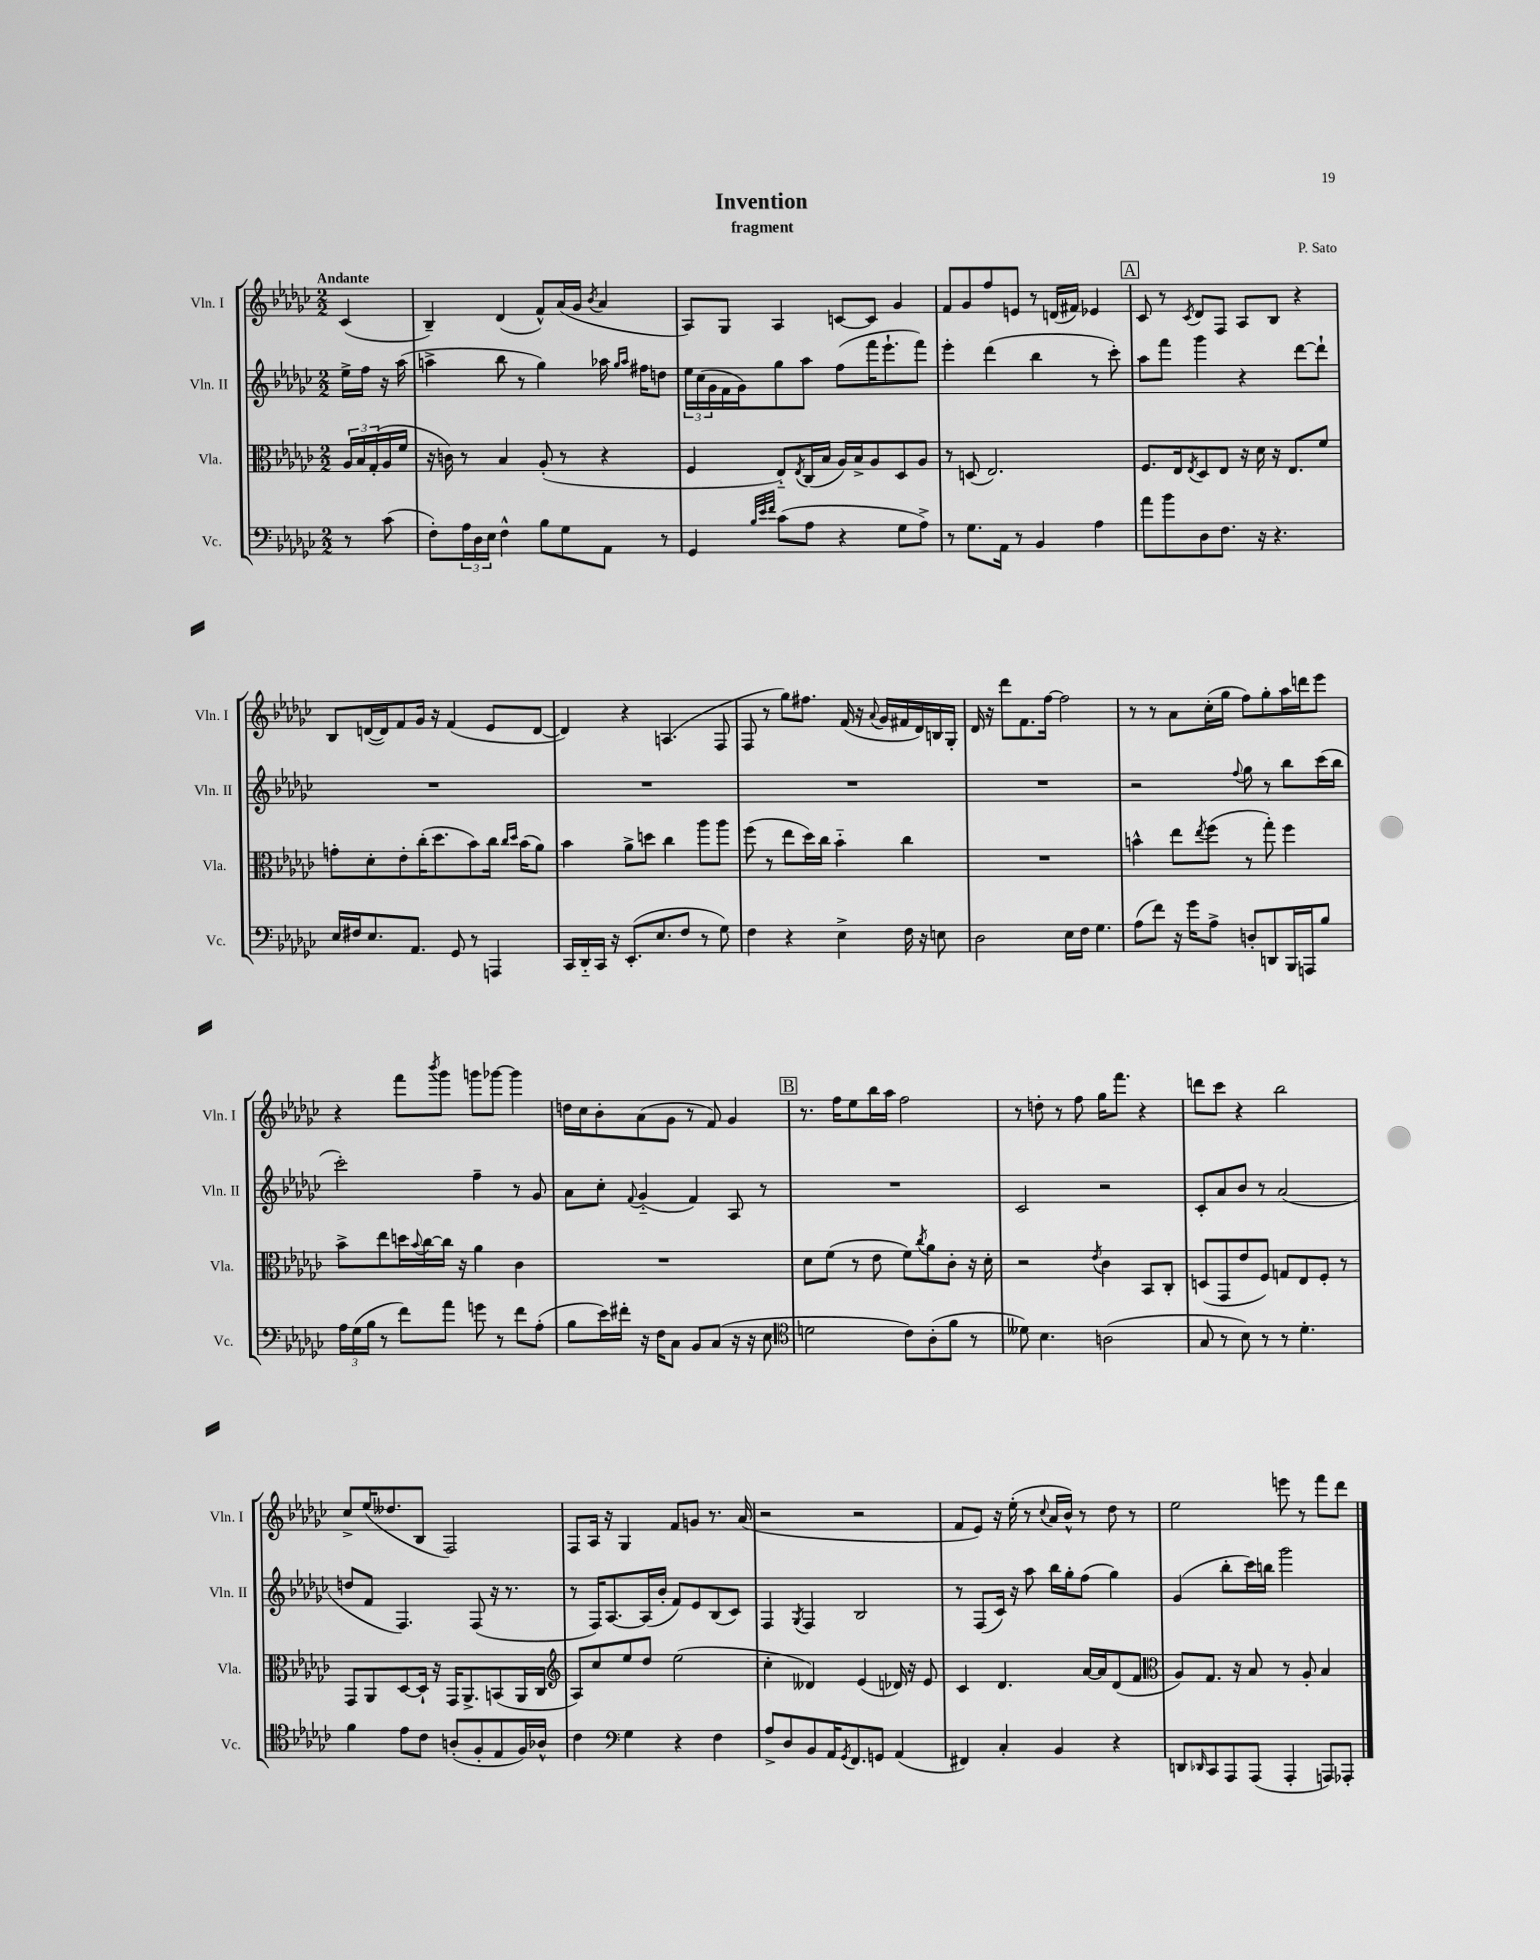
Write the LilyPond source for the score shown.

\header { title = "Invention" composer = "P. Sato" subtitle = "fragment" }
<<
\new StaffGroup <<
\new Staff = "s0" \with { instrumentName = "Vln. I" shortInstrumentName = "Vln. I" } {
    \clef treble \key ges \major \numericTimeSignature \time 2/2 \partial 4 \tempo "Andante"
    ces'4( |
    bes4--) des'4( f'8-^) aes'16( ges'16 \acciaccatura { bes'8 } aes'4 |
    aes8) ges8 aes4 c'8~ c'8 ges'4 |
    f'8 ges'8 f''8 e'8 r8 d'16( fis'16) ees'4 |
    \mark \markup { \box "A" } ces'8 r8 \acciaccatura { ces'8 } des'8 f8 aes8 bes8 r4 |
    bes8 d'16~( d'16) f'8 ges'16 r16 f'4( ees'8 d'8~ |
    d'4) r4 a4.( f8 |
    f8 r8 ges''8) fis''8. f'16( r16 \appoggiatura { aes'8 } ges'16 fis'16 des'16) b16 ges16-. |
    des'16 r16 des'''8 f'8. f''16~ f''2 |
    r8 r8 aes'8 ces''16-.( ges''16 f''8) ges''8-. aes''16 d'''16 ees'''8 |
    r4 f'''8 \acciaccatura { bes'''8 } ges'''8 g'''8 ges'''8~ ges'''4 |
    d''16 ces''16 bes'8-. aes'8( ges'8 r8 f'8) ges'4 |
    \mark \markup { \box "B" } r8. f''16 ees''8 bes''16 aes''16 f''2 |
    r8 d''8-. r8 f''8 ges''16 f'''8. r4 |
    d'''8 ces'''8 r4 bes''2 |
    ces''8-> ees''16( deses''8. bes8 f2) |
    f8 aes16 r16 ges4 f'8 g'8 r8. aes'16( |
    r2 r2 |
    f'8 ees'8) r16 ees''16-.( r8 \appoggiatura { ces''8 } aes'16 bes'16-^) r8 des''8 r8 |
    ees''2 e'''8 r8 f'''8 des'''8 \bar "|." |
}
\new Staff = "s1" \with { instrumentName = "Vln. II" shortInstrumentName = "Vln. II" } {
    \clef treble \key ges \major \numericTimeSignature \time 2/2 \partial 4
    ees''16-> f''16 r16 aes''16( |
    a''4-> bes''8 r8 ges''4) aes''16 \grace { ges''16 aes''16 } fis''16 d''8 |
    \tuplet 3/2 { ees''16 ces''16( ges'16 } f'16 ges'16) ges''8 aes''8 f''8( f'''16 ees'''8.-! f'''8) |
    ees'''4-. des'''4( bes''4 r8 ces'''8-.) |
    \mark \markup { \box "A" } aes''8 f'''8 ges'''4 r4 des'''8~ des'''8-! |
    R1 |
    R1 |
    R1 |
    R1 |
    r2 \appoggiatura { f''8 } ges''8 r8 bes''8 ces'''16( bes''16 |
    ces'''2-.) f''4-- r8 ges'8 |
    aes'8 ces''8-. \appoggiatura { f'8 } ges'4-_( f'4) aes8 r8 |
    \mark \markup { \box "B" } R1 |
    ces'2 r2 |
    ces'8-. aes'8 bes'8 r8 aes'2( |
    d''8 f'8 f4.) f8( r16 r8. |
    r8 f16) aes8.~ aes16( bes'16-. f'8) ees'8 bes8( ces'8) |
    f4 \acciaccatura { ges8 } f4 bes2 |
    r8 f8( ces'16) r16 aes''8 bes''16 ges''16-. f''8( ges''4) |
    ges'4( bes''8-. ces'''16) b''16 ges'''2 \bar "|." |
}
\new Staff = "s2" \with { instrumentName = "Vla." shortInstrumentName = "Vla." } {
    \clef alto \key ges \major \numericTimeSignature \time 2/2 \partial 4
    \tuplet 3/2 { aes16 bes16 ges16-.( } aes16 f'16 |
    r16 c'16) r8 bes4 aes8-.( r8 r4 |
    f4 ees8-_) \acciaccatura { ees8 } ces16( bes16 aes16) bes16-> aes8 des8 aes8 |
    r8 d8( ees2.) |
    \mark \markup { \box "A" } f8. ees16 \acciaccatura { ees8 } des8 ees8 r16 des'16 r16 ees8. f'8 |
    g'8-. des'8-. ees'8-. ces''16-.( des''8. bes'8) ces''16 \grace { ces''16 des''16 } bes'16( aes'8) |
    bes'4 aes'8-> d''8 ces''4 aes''8 aes''8 |
    f''8( r8 ees''8 des''16) ces''16 bes'4-_ ces''4 |
    R1 |
    b'4-^ ees''8 \acciaccatura { ees''8 } f''8( r8 ges''8-.) f''4 |
    bes'8-> ees''8 d''16 \appoggiatura { bes'8 } ces''16~ ces''16 r16 aes'4 ces'4 |
    R1 |
    \mark \markup { \box "B" } des'8 f'8( r8 ees'8 f'8) \acciaccatura { ces''8 } aes'8 ces'8-. r16 des'16-. |
    r2 \acciaccatura { ees'8 } ces'4 bes,8 ces8-. |
    d8( ges,8 ees'8 f8) g8 ees8 f8-. r8 |
    ges,8 aes,8 des8~ des16-! r16 ges,16 aes,8.-> b,8( aes,16 ces16 |
    \clef treble aes8) ces''8 ees''8 des''8 ees''2( |
    ces''4-. deses'4) ees'4( des'16) r16 ees'8 |
    ces'4 des'4. aes'16~ aes'16 des'8( f'8 |
    \clef alto aes8) ges8. r16 bes8 r8 aes8-. bes4 \bar "|." |
}
\new Staff = "s3" \with { instrumentName = "Vc." shortInstrumentName = "Vc." } {
    \clef bass \key ges \major \numericTimeSignature \time 2/2 \partial 4
    r8 ces'8( |
    f8-.) \tuplet 3/2 { aes16 des16 ees16 } f4-^ bes8 ges8 aes,8 r8 |
    ges,4 \grace { bes32 ees'32 f'32 } ces'8( aes8 r4 ges8 aes8->) |
    r8 ges8. aes,16 r8 bes,4 aes4 |
    \mark \markup { \box "A" } aes'8 bes'8 des8 f8. r16 r4. |
    ees16 fis16 ees8. aes,8. ges,8 r8 a,,4 |
    ces,16 des,16-_ ces,16 r16 ees,8.-.( ees8. f8 r8 ges8) |
    f4 r4 ees4-> f16 r16 e8 |
    des2 ees16 f16 ges4. |
    aes8( f'8) r16 ges'16 aes8-> d8-. d,8 bes,,16 a,,16 bes8 |
    \tuplet 3/2 { aes16 ges16( bes16 } r8 f'8) aes'8 g'8 r8 f'8 aes8-.( |
    bes8 ees'16) fis'16-. r16 f16 ces8 bes,8 ces8( r16 r16 ees8 |
    \mark \markup { \box "B" } \clef tenor d'2 ces'8) aes8-.( f'8 r8 |
    deses'8) bes4. a2( |
    ges8 r8 bes8) r8 r8 des'4.-. |
    f'4 ees'8 ces'8 a8-.( f8-. ees8 f16) aes16-^ |
    ces'4 \clef bass ges4 r4 f4 |
    aes8-> des8 bes,8 aes,16 \acciaccatura { ges,8 } f,8. g,8 aes,4( |
    fis,4) ces4-. bes,4 r4 |
    d,8 \grace { des,16 } ces,8 aes,,8 aes,,8( aes,,4-. a,,8) aes,,8-. \bar "|." |
}
>>
>>
\layout { \context { \Score \remove "Bar_number_engraver" } }
